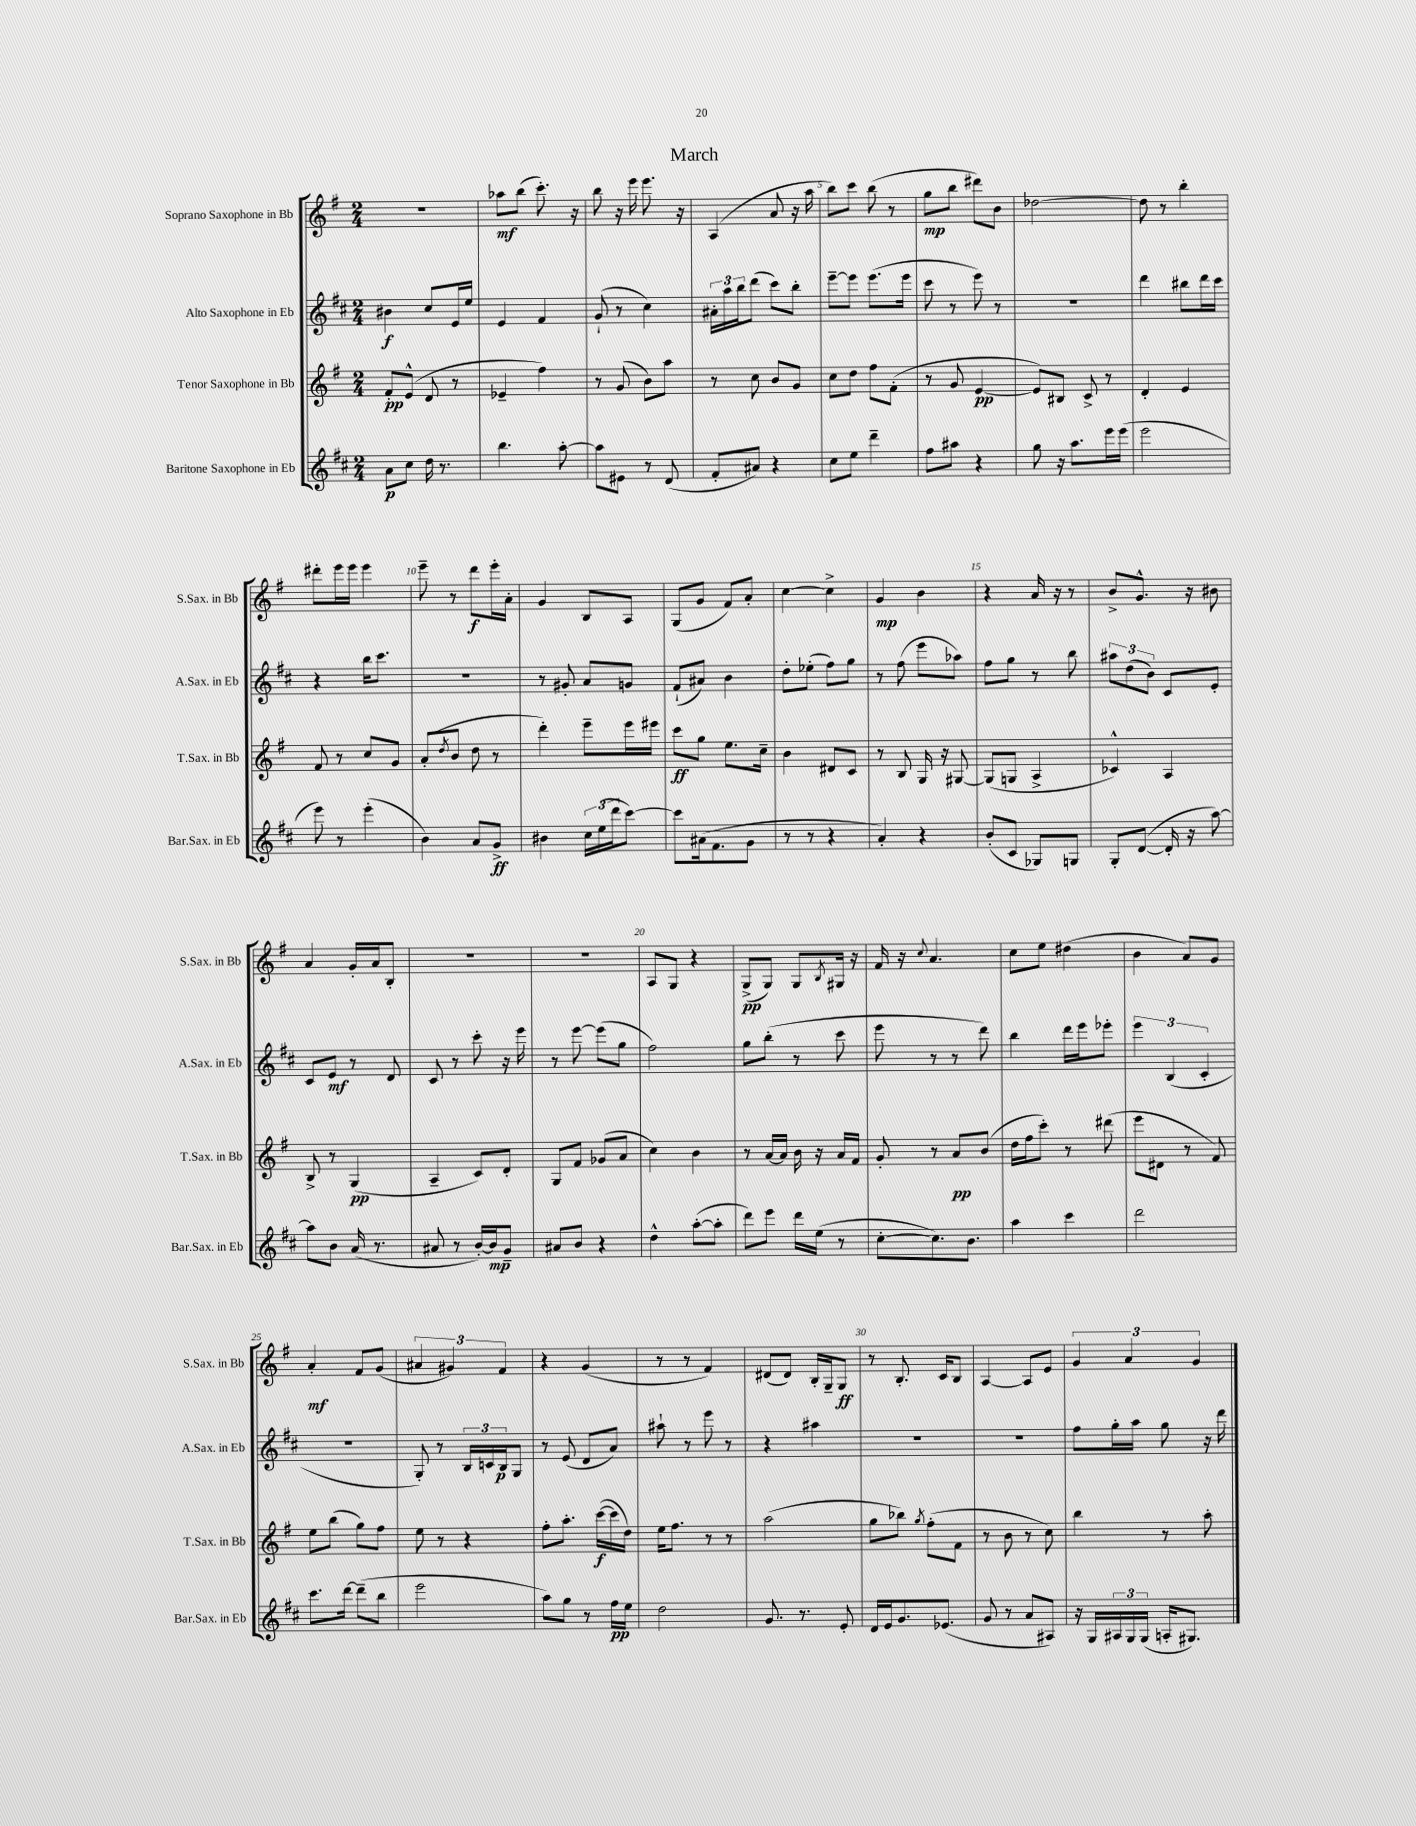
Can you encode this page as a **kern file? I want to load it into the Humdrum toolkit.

**kern	**dynam	**kern	**dynam	**kern	**dynam	**kern	**dynam
*part4	*part4	*part3	*part3	*part2	*part2	*part1	*part1
*staff4	*staff4	*staff3	*staff3	*staff2	*staff2	*staff1	*staff1
*I"Baritone Saxophone in Eb	*	*I"Tenor Saxophone in Bb	*	*I"Alto Saxophone in Eb	*	*I"Soprano Saxophone in Bb	*
*I'Bar.Sax. in Eb	*	*I'T.Sax. in Bb	*	*I'A.Sax. in Eb	*	*I'S.Sax. in Bb	*
*clefG2	*	*clefG2	*	*clefG2	*	*clefG2	*
*k[f#c#]	*	*k[f#]	*	*k[f#c#]	*	*k[f#]	*
*M2/4	*	*M2/4	*	*M2/4	*	*M2/4	*
=1	=1	=1	=1	=1	=1	=1	=1
8a\L	p	8f#'/L	pp	4b#X\	f	2r	.
8cc#\J	.	(8e^^/J	.	.	.	.	.
16dd\	.	8d/	.	8cc#/L	.	.	.
8.r	.	.	.	.	.	.	.
.	.	8r	.	16e/L	.	.	.
.	.	.	.	16ee/JJ	.	.	.
=2	=2	=2	=2	=2	=2	=2	=2
4.bb\	.	4e-X~/	.	4e/	.	8aa-X\L	mf
.	.	.	.	.	.	(8bb\J	.
.	.	4ff#\)	.	4f#/	.	8.ccc'\)	.
[8aa'\	.	.	.	.	.	.	.
.	.	.	.	.	.	16r	.
=3	=3	=3	=3	=3	=3	=3	=3
8aa\L]	.	8r	.	(8g`/	.	8bb\	.
8e#X\J	.	(8g/	.	8r	.	16r	.
.	.	.	.	.	.	16eee\	.
8r	.	8b\L)	.	4cc#\)	.	8.eee\	.
(8d/	.	8aa\J	.	.	.	.	.
.	.	.	.	.	.	16r	.
=4	=4	=4	=4	=4	=4	=4	=4
8f#'/L	.	8r	.	24a#X'\LL	.	(4A/	.
.	.	.	.	24aa\	.	.	.
.	.	.	.	24bb\J	.	.	.
8a#X/J)	.	8cc\	.	(8ddd\J	.	.	.
4r	.	8b/L	.	8ccc#\L)	.	8a/	.
.	.	8g/J	.	8bb'\J	.	16r	.
.	.	.	.	.	.	16aa\	.
=5	=5	=5	=5	=5	=5	=5	=5
8cc#\L	.	8cc\L	.	[8eee~\L	.	8bb\L)	.
8ee\J	.	8dd\J	.	8eee\J]	.	8ccc\J	.
4ddd~\	.	8ff#\L	.	(8.eee\L	.	(8bb\	.
.	.	(8f#'\J	.	.	.	8r	.
.	.	.	.	16eee\Jk	.	.	.
=6	=6	=6	=6	=6	=6	=6	=6
8ff#\L	.	8r	.	8ccc#\	.	8gg\L	mp
8aa#X\J	.	8g/	.	8r	.	8bb\J	.
4r	.	[4e/	pp	8eee\)	.	8ddd#X\L)	.
.	.	.	.	8r	.	8b\J	.
=7	=7	=7	=7	=7	=7	=7	=7
8gg\	.	8e/L])	.	2r	.	[2dd-X\	.
16r	.	8B#X/J	.	.	.	.	.
8.aa\L	.	.	.	.	.	.	.
.	.	8c^/	.	.	.	.	.
16eee\L	.	8r	.	.	.	.	.
(16eee\JJ	.	.	.	.	.	.	.
=8	=8	=8	=8	=8	=8	=8	=8
2eee\	.	4d'/	.	4ddd\	.	8dd-\]	.
.	.	.	.	.	.	8r	.
.	.	4e/	.	8bb#X\L	.	4bb'\	.
.	.	.	.	16ddd\L	.	.	.
.	.	.	.	16ccc#\JJ	.	.	.
!!LO:LB:g=z
=9	=9	=9	=9	=9	=9	=9	=9
8eee\)	.	8f#/	.	4r	.	8ddd#X'\L	.
8r	.	8r	.	.	.	16eee\L	.
.	.	.	.	.	.	16eee\JJ	.
(4eee'\	.	8cc/L	.	16bb\KL	.	4eee\	.
.	.	.	.	8.ccc#\J	.	.	.
.	.	8g/J	.	.	.	.	.
=10	=10	=10	=10	=10	=10	=10	=10
4b\)	.	(8a'/L	.	2r	.	8eee~\	.
.	.	8qdd/	.	.	.	.	.
.	.	8b/J	.	.	.	8r	.
8a/L	.	8dd\	.	.	.	8ddd\L	f
8g^/J	ff	8r	.	.	.	16eee'\L	.
.	.	.	.	.	.	16a'\JJ	.
=11	=11	=11	=11	=11	=11	=11	=11
4b#X\	.	4ddd'\)	.	8r	.	4g/	.
.	.	.	.	8g#X'/	.	.	.
24cc#\LL	.	8eee~\L	.	8a/L	.	8B/L	.
(24ee\	.	.	.	.	.	.	.
24ddd\J	.	.	.	.	.	.	.
[8ccc#\J)	.	16eee\L	.	8gn/J	.	8A/J	.
.	.	16eee#X\JJ	.	.	.	.	.
=12	=12	=12	=12	=12	=12	=12	=12
8ccc#\L]	.	8ccc\L	ff	(8f#`/L	.	(8G/L	.
(16a#X\k	.	8gg\J	.	8a#X/J)	.	8g/J	.
8.f#\	.	.	.	.	.	.	.
.	.	8.ee\L	.	4b\	.	8f#/L)	.
8g\J	.	.	.	.	.	8a'/J	.
.	.	16cc~\Jk	.	.	.	.	.
=13	=13	=13	=13	=13	=13	=13	=13
8r	.	4b\	.	8dd'\L	.	[4cc\	.
8r	.	.	.	(8ee-X'\J	.	.	.
4r	.	8d#X/L	.	8ff#\L)	.	4cc^\]	.
.	.	8c/J	.	8gg\J	.	.	.
=14	=14	=14	=14	=14	=14	=14	=14
4a'/)	.	8r	.	8r	.	4g/	mp
.	.	8B/	.	(8ff#\	.	.	.
4r	.	16G/	.	8eee\L	.	4b\	.
.	.	16r	.	.	.	.	.
.	.	[8G#X/	.	8aa-X\J)	.	.	.
=15	=15	=15	=15	=15	=15	=15	=15
(8b'/L	.	(8G#/L]	.	8ff#\L	.	4r	.
8c#/J	.	8Gn/J	.	8gg\J	.	.	.
8G-X/L)	.	4A^/	.	8r	.	16a/	.
.	.	.	.	.	.	16r	.
8Gn/J	.	.	.	8bb\	.	8r	.
=16	=16	=16	=16	=16	=16	=16	=16
8G'/L	.	4c-X^^/)	.	12aa#X\L	.	8b^/L	.
.	.	.	.	(12dd\	.	.	.
([8d/J	.	.	.	.	.	8.g^^/J	.
.	.	.	.	12b\J)	.	.	.
16d'/]	.	4A/	.	8c#/L	.	.	.
16r	.	.	.	.	.	16r	.
[8aa\)	.	.	.	8e'/J	.	8b#X\	.
!!LO:LB:g=z
=17	=17	=17	=17	=17	=17	=17	=17
8aa\L]	.	8B^/	.	8c#/L	.	4a/	.
8b\J	.	8r	.	8e/J	mf	.	.
(16a/	.	(4G/	pp	8r	.	16g'/LL	.
8.r	.	.	.	.	.	16a/J	.
.	.	.	.	8d/	.	8B'/J	.
=18	=18	=18	=18	=18	=18	=18	=18
8a#X/	.	4A~/	.	8c#/	.	2r	.
8r	.	.	.	8r	.	.	.
[16b'/LL)	.	8c/L)	.	8ccc#'\	.	.	.
16b/J]	mp	.	.	.	.	.	.
8g~/J	.	8d'/J	.	16r	.	.	.
.	.	.	.	16eee\	.	.	.
=19	=19	=19	=19	=19	=19	=19	=19
8a#X/L	.	8G/L	.	8r	.	2r	.
8b/J	.	8f#/J	.	[8eee\	.	.	.
4r	.	(8g-X/L	.	(8eee\L]	.	.	.
.	.	8a/J	.	8gg\J	.	.	.
=20	=20	=20	=20	=20	=20	=20	=20
4dd^^\	.	4cc\)	.	2ff#\)	.	8A/L	.
.	.	.	.	.	.	8G/J	.
([8aa'\L	.	4b\	.	.	.	4r	.
8aa'\J]	.	.	.	.	.	.	.
=21	=21	=21	=21	=21	=21	=21	=21
8ddd\L)	.	8r	.	8gg\L	.	(8G^/L	pp
8eee\J	.	[16a/LL	.	(8bb'\J	.	8G/J)	.
.	.	16a/JJ]	.	.	.	.	.
16ddd\LL	.	16b\	.	8r	.	8G/L	.
(16ee\JJ	.	16r	.	.	.	.	.
.	.	.	.	.	.	8qB/	.
8r	.	16a/LL	.	8ccc#\	.	16G#X/Jk	.
.	.	16f#/JJ	.	.	.	16r	.
=22	=22	=22	=22	=22	=22	=22	=22
[8cc#'\L	.	8g'/	.	8eee\	.	16f#/	.
.	.	.	.	.	.	16r	.
.	.	.	.	.	.	8qqcc/	.
8.cc#\])	.	8r	.	8r	.	4.a/	.
.	.	8a/L	pp	8r	.	.	.
8.b\J	.	.	.	.	.	.	.
.	.	(8b/J	.	8ddd\)	.	.	.
=23	=23	=23	=23	=23	=23	=23	=23
4aa\	.	16dd\LL	.	4bb\	.	8cc\L	.
.	.	16ff#\J	.	.	.	.	.
.	.	8ccc'\J)	.	.	.	8ee\J	.
4ccc#\	.	8r	.	16ddd\LL	.	(4dd#X\	.
.	.	.	.	16eee\J	.	.	.
.	.	(8ddd#X\	.	8eee-X'\J	.	.	.
=24	=24	=24	=24	=24	=24	=24	=24
2ddd\	.	8eee\L	.	6eee\	.	4b\	.
.	.	8d#X\J	.	.	.	.	.
.	.	.	.	(6B/	.	.	.
.	.	8r	.	.	.	8a/L)	.
.	.	.	.	6c#'/	.	.	.
.	.	8f#/)	.	.	.	8g/J	.
!!LO:LB:g=z
=25	=25	=25	=25	=25	=25	=25	=25
8.ccc#\L	.	8ee\L	.	2r	.	4a'/	mf
.	.	(8bb\J	.	.	.	.	.
[16ddd\Jk	.	.	.	.	.	.	.
(8ddd~\L]	.	8gg\L)	.	.	.	8f#/L	.
8bb\J	.	8ff#\J	.	.	.	(8g/J	.
=26	=26	=26	=26	=26	=26	=26	=26
2eee\	.	8ee\	.	8G'/)	.	6a#X/	.
.	.	8r	.	8r	.	.	.
.	.	.	.	.	.	6g#X/)	.
.	.	4r	.	24B/LL	.	.	.
.	.	.	.	24cn/	.	.	.
.	.	.	.	24B/J	p	6f#/	.
.	.	.	.	8G/J	.	.	.
=27	=27	=27	=27	=27	=27	=27	=27
8aa\L)	.	8ff#'\L	.	8r	.	4r	.
8gg\J	.	8.aa'\J	.	(8e/	.	.	.
8r	.	.	.	8d/L	.	(4g/	.
.	.	([16ccc\LL	f	.	.	.	.
16ff#\LL	pp	16ccc\]	.	8a/J)	.	.	.
16ee\JJ	.	16dd\JJ)	.	.	.	.	.
=28	=28	=28	=28	=28	=28	=28	=28
2dd\	.	16ee\KL	.	8aa#X`\	.	8r	.
.	.	8.ff#\J	.	.	.	.	.
.	.	.	.	8r	.	8r	.
.	.	8r	.	8eee\	.	4f#/)	.
.	.	8r	.	8r	.	.	.
=29	=29	=29	=29	=29	=29	=29	=29
8.g/	.	(2aa\	.	4r	.	(8d#X/L	.
.	.	.	.	.	.	8d#/J)	.
8.r	.	.	.	.	.	.	.
.	.	.	.	4aa#X\	.	16B'/LL	.
.	.	.	.	.	.	16G~/J	.
8e'/	.	.	.	.	.	8G/J	ff
=30	=30	=30	=30	=30	=30	=30	=30
16d/LL	.	8gg\L	.	2r	.	8r	.
16e/J	.	.	.	.	.	.	.
8.g/	.	8bb-X\J)	.	.	.	8.B'/	.
.	.	8qgg/	.	.	.	.	.
.	.	(8ff#'\L	.	.	.	.	.
(8.e-X/J	.	.	.	.	.	16c/KL	.
.	.	8f#\J	.	.	.	8B/J	.
=31	=31	=31	=31	=31	=31	=31	=31
8g/	.	8r	.	2r	.	[4A/	.
8r	.	8b\	.	.	.	.	.
8a/L	.	8r	.	.	.	8A/L]	.
8A#X/J)	.	8cc\)	.	.	.	8e/J	.
=32	=32	=32	=32	=32	=32	=32	=32
16r	.	4bb\	.	8ff#\L	.	6g/	.
16G/LL	.	.	.	.	.	.	.
24A#X/	.	.	.	16gg'\L	.	.	.
24G/	.	.	.	.	.	6a/	.
.	.	.	.	16aa\JJ	.	.	.
(24G/JJ	.	.	.	.	.	.	.
16An'/KL	.	8r	.	8gg\	.	.	.
8.G#X/J)	.	.	.	.	.	.	.
.	.	.	.	.	.	6g/	.
.	.	8aa'\	.	16r	.	.	.
.	.	.	.	16ddd\	.	.	.
==	==	==	==	==	==	==	==
*-	*-	*-	*-	*-	*-	*-	*-
